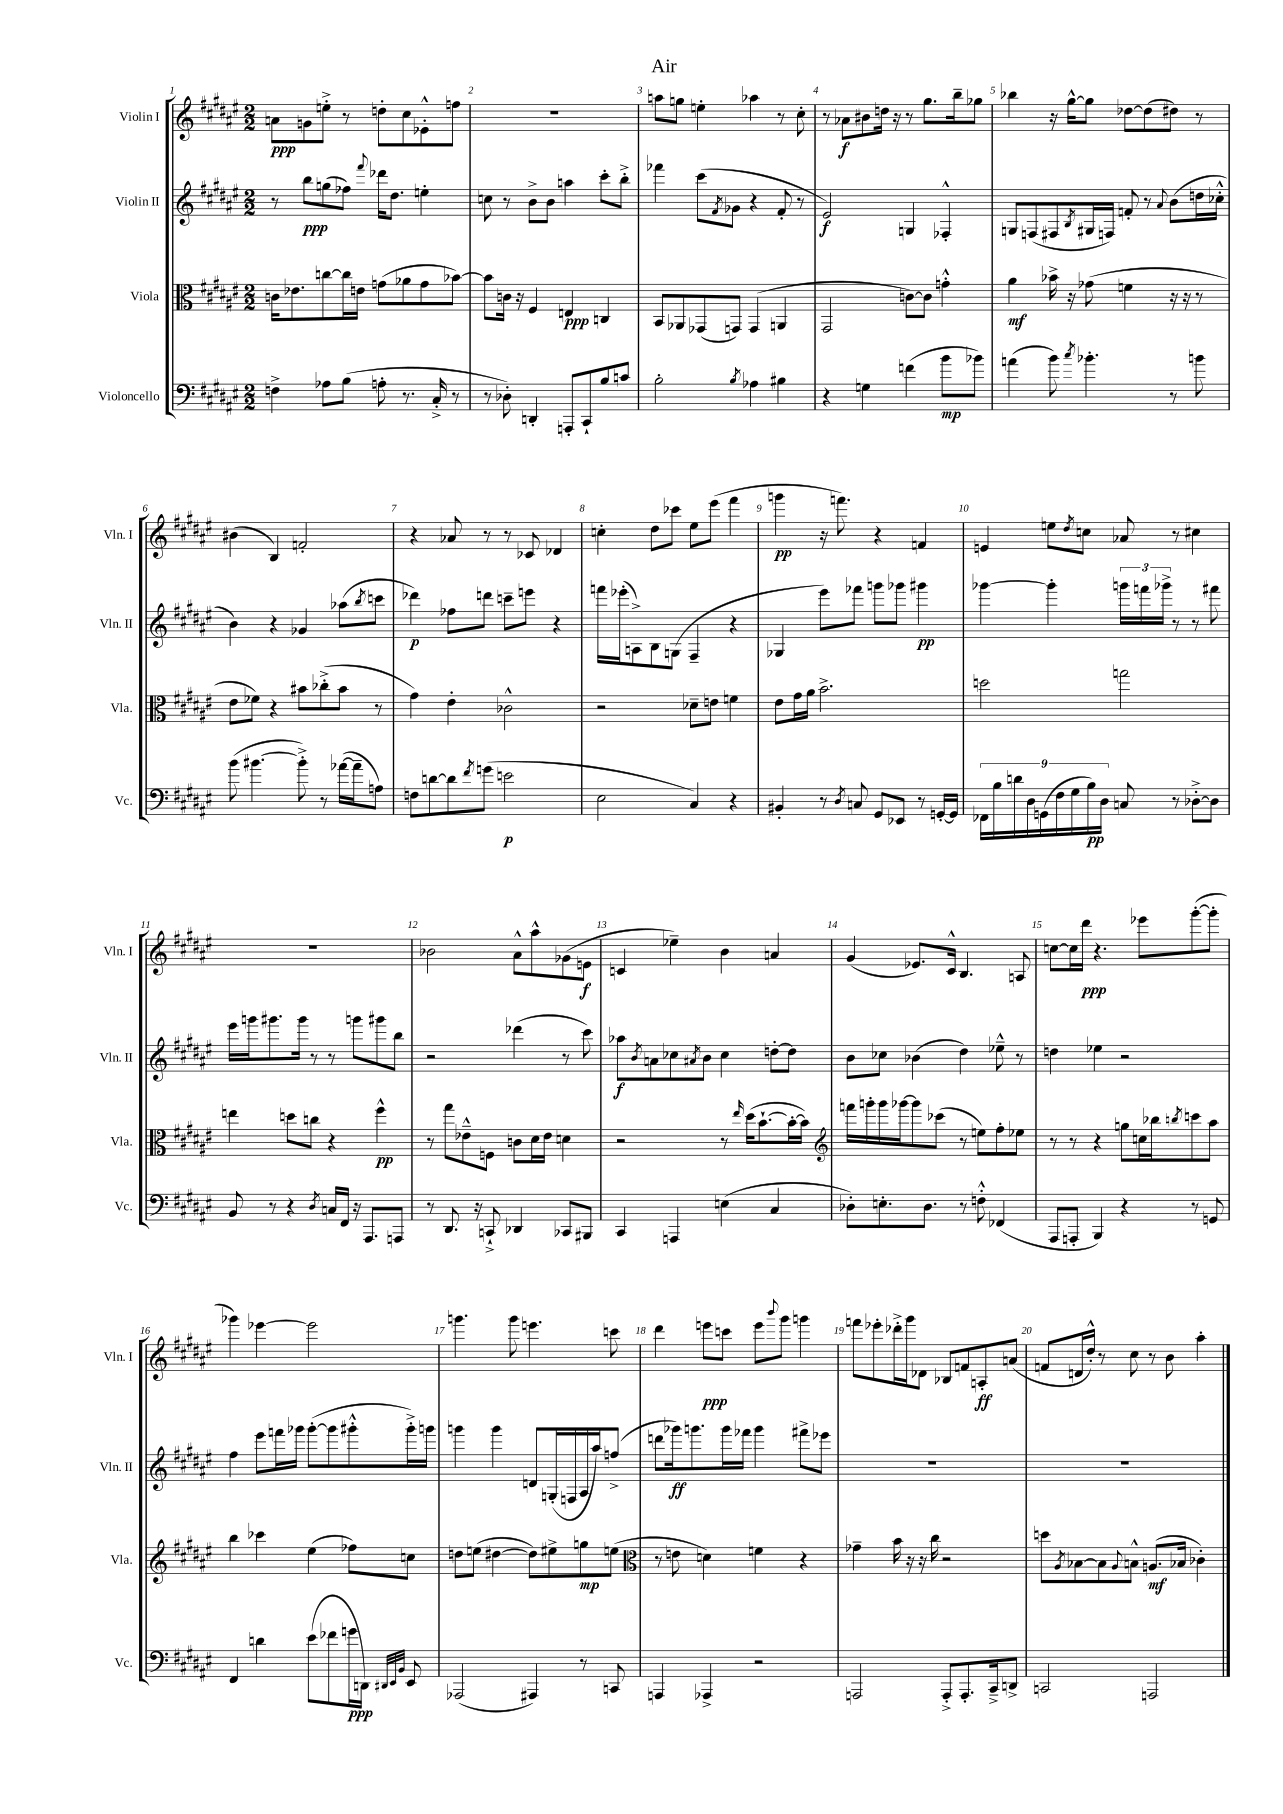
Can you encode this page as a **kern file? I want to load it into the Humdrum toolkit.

**kern	**kern	**kern	**kern
*staff4	*staff3	*staff2	*staff1
*clefF4	*clefC3	*clefG2	*clefG2
*k[f#c#g#d#a#e#]	*k[f#c#g#d#a#e#]	*k[f#c#g#d#a#e#]	*k[f#c#g#d#a#e#]
*M2/2	*M2/2	*M2/2	*M2/2
4F^	16c	8r	8a
.	8.e-	.	.
.	.	8bb	8g
8A-	[8cc	(8gg	8ee'^
(8B	16cc]	8ff-)	8r
.	16e	.	.
.	.	8qqfff#	.
8A'	(8g	16ddd-	8dd'
.	.	8.dd#	.
8.r	8a-	.	8cc#
.	8g	4ee'	8e-'^^
16C#'^	.	.	.
8r	[8b-)	.	8ff
=	=	=	=
8r	8b-]	8cc	1r
8D-')	16c	8r	.
.	16r	.	.
4DD'	4F#	8b^	.
.	.	8b	.
8AAA'	4E	4aa	.
8CC#`	.	.	.
8B	4C	8ccc#'	.
8c	.	8bb'^	.
=	=	=	=
2B'	8BB	4fff-	8aa
.	8AA-	.	8gg
.	(8GG-	(8ccc#	4ee'
.	.	8qf#	.
.	8GG)	8g-	.
8qB	.	.	.
4A-	(4GG	4r	4aa-
4B#	4AA	8f#'	8r
.	.	8r	8cc#'
=	=	=	=
4r	2GG#	2e#)	8r
.	.	.	8a-
4G	.	.	8b#
.	.	.	16dd
.	.	.	16r
(4f	[8c)	4G	8r
.	8c]	.	8.gg#
8b	4g'^^	4F-'^^	.
.	.	.	16bb~
8b-)	.	.	8gg-
=	=	=	=
(4a	4a#	8G	4bb-
.	.	(8F	.
8b)	16b-^	8F#	16r
.	16r	.	[16gg#^^
8qcc#	.	8qB	.
4.b-'	(8g-	16G#	8gg#]
.	.	16F)	.
.	4f	8f'	[8dd-
.	.	8r	(8dd-]
.	.	8qqa#	.
8r	16r	(8b	8dd#)
.	16r	.	.
8b	8r	16dd	8r
.	.	16cc-'^^	.
=	=	=	=
(8b	8e#	4b)	(4b#
[4.b#	8f-)	.	.
.	4r	4r	4B)
8b#'^])	8b#	4g-	2f'
8r	(8cc-'^	.	.
([16a-	8b#	(8aa-	.
16a-~]	.	.	.
.	.	8qbb	.
8A)	8r	8ccc	.
=	=	=	=
8F	4g#)	4ddd-)	4r
[8d	.	.	.
8d]	4e#'	8ff-	8a-
8qf#	.	.	.
(8g	.	8ddd	8r
2e	2c-^^	8ccc~	8r
.	.	8eee	8c-
.	.	4r	4d-
=	=	=	=
2E#	2r	16fff	4cc'
.	.	(16eee-'	.
.	.	8A^)	.
.	.	8B	8dd#
.	.	(8G	8ccc-
4C#)	8d-~	4F#~	8ee#
.	8e	.	(8eee#
4r	4f	4r	4fff#
=	=	=	=
4BB#'	8e#	4G-	4ggg
.	16g#	.	.
.	16a#	.	.
8r	2.b^	8eee#)	16r
.	.	.	8.fff)
8qD#	.	.	.
8C	.	8fff-	.
8GG#	.	8ggg	4r
8EE-	.	8ggg-	.
8r	.	4ggg#	4f
[16GG'	.	.	.
16GG]	.	.	.
=	=	=	=
18FF-	2dd	[4ggg-	4e
18B	.	.	.
18d	.	.	.
18D#	.	.	.
(18GG	.	.	.
.	.	4ggg-']	8ee
18F#	.	.	.
18G#	.	.	.
.	.	.	8qdd#
.	.	.	8cc
18B)	.	.	.
18D#	.	.	.
8C	2gg	24ggg	8a-
.	.	24fff	.
.	.	24ggg-^	.
8r	.	8r	8r
[8D-'^	.	8r	4cc#
8D-]	.	8fff#	.
=	=	=	=
8BB	4ee	16eee#	1r
.	.	16ggg	.
8r	.	8.ggg#	.
4r	8dd	.	.
.	.	16ggg#	.
.	8cc	8r	.
8qD#	.	.	.
16C	4r	8r	.
16FF#	.	.	.
16r	.	8ggg	.
8.AAA#	.	.	.
.	4ff#^^	8ggg#	.
8AAA	.	8bb	.
=	=	=	=
8r	8r	2r	2b-
8.DD#	8gg#	.	.
.	8e-~^^	.	.
16r	.	.	.
8CC`^	8F	.	.
4DD-	8c	(4ddd-	8a#^^
.	16d#	.	8aa#^^
.	16e-	.	.
8CC-	4d	8r	(8g-
8BBB#	.	8ccc#)	8e
=	=	=	=
4CC#	2r	8aa-	4c
.	.	8qb	.
.	.	8a	.
4AAA	.	8cc-	4ee-~)
.	.	8qa#	.
.	.	8b	.
(4E	8r	4cc-	4b
.	16qqee#	.	.
.	(16dd#	.	.
.	[8.b`	.	.
4C#	.	[8dd'	4a
.	16b'_	8dd]	.
.	16b])	.	.
=	=	=	=
*	*clefG2	*	*
8D-')	16fff	8b	(4g#
.	16ggg'	.	.
8.E'	16ggg	8cc-	.
.	[16ggg-	.	.
.	8ggg-]	(4b-	8.e-)
8.D-	.	.	.
.	(8ccc-	.	.
.	.	.	16c#^^
8r	8r	4dd#)	4.B
8F'^^	8ee)	.	.
(4FF-	8ff#'	8ee-~^^	.
.	8ee-	8r	8A
=	=	=	=
8AAA#	8r	4dd	[8cc
8AAA'	8r	.	16cc]
.	.	.	16ddd#
4BBB)	4r	4ee-	4.r
4r	8gg	2r	.
.	16cc	.	8eee-
.	16bb-	.	.
.	8qbb	.	.
8r	8ccc	.	([8ggg#'
8GG	8aa#	.	8ggg#']
=	=	=	=
4FF#	4bb	4ff#	4ggg-)
4d	4ccc-	8eee#	[4eee-
.	.	16fff	.
.	.	16ggg-	.
(8e#	(4ee#	([8ggg-'	2eee-]
8f-	.	8ggg-]	.
16g	8ff-)	8ggg#'^^	.
16DD)	.	.	.
32qqDD#	.	.	.
32qqEE#	.	.	.
32qqBB	.	.	.
8EE#	8cc	16ggg#'^)	.
.	.	16ggg	.
=	=	=	=
(2AAA-	8dd	4ggg	4.ggg
.	(8ee	.	.
.	[4dd#	4ggg	.
.	.	.	8ggg
4AAA#)	8dd#])	8d	4.eee
.	8ee#^	(16G'	.
.	.	16F	.
8r	8gg	16A#	.
.	.	16aa#)	.
8CC	(8ee	(8ff^	8ccc
=	=	=	=
*	*clefC3	*	*
4AAA	8r	8ddd	4ddd#
.	8e	16ggg-)	.
.	.	8.ggg	.
4AAA-^	4d)	.	8eee
.	.	16ggg	8ccc
.	.	16fff-	.
2r	4f	4ggg	8eee
.	.	.	8qqbbb
.	.	.	8ggg#
.	4r	8fff#^	4ggg
.	.	8eee-	.
=	=	=	=
2AAA	4g-~	1r	8fff
.	.	.	8eee-'
.	16b	.	16ddd-'^
.	16r	.	16ggg#
.	16r	.	8d-
.	16cc#	.	.
8AAA'^	2r	.	8B-
8.AAA'	.	.	8f
.	.	.	8A'
16CC#~^	.	.	.
8DD^	.	.	(8a
=	=	=	=
2CC	8dd	1r	8f
.	8qA#	.	.
.	[8B-	.	16d
.	.	.	16dd#'^^)
.	8B-]	.	8r
.	8qqA#	.	.
.	8B^^	.	8cc#
2AAA	(8.A	.	8r
.	.	.	8b
.	16B-	.	.
.	4c-')	.	4aa#'
==	==	==	==
*-	*-	*-	*-
